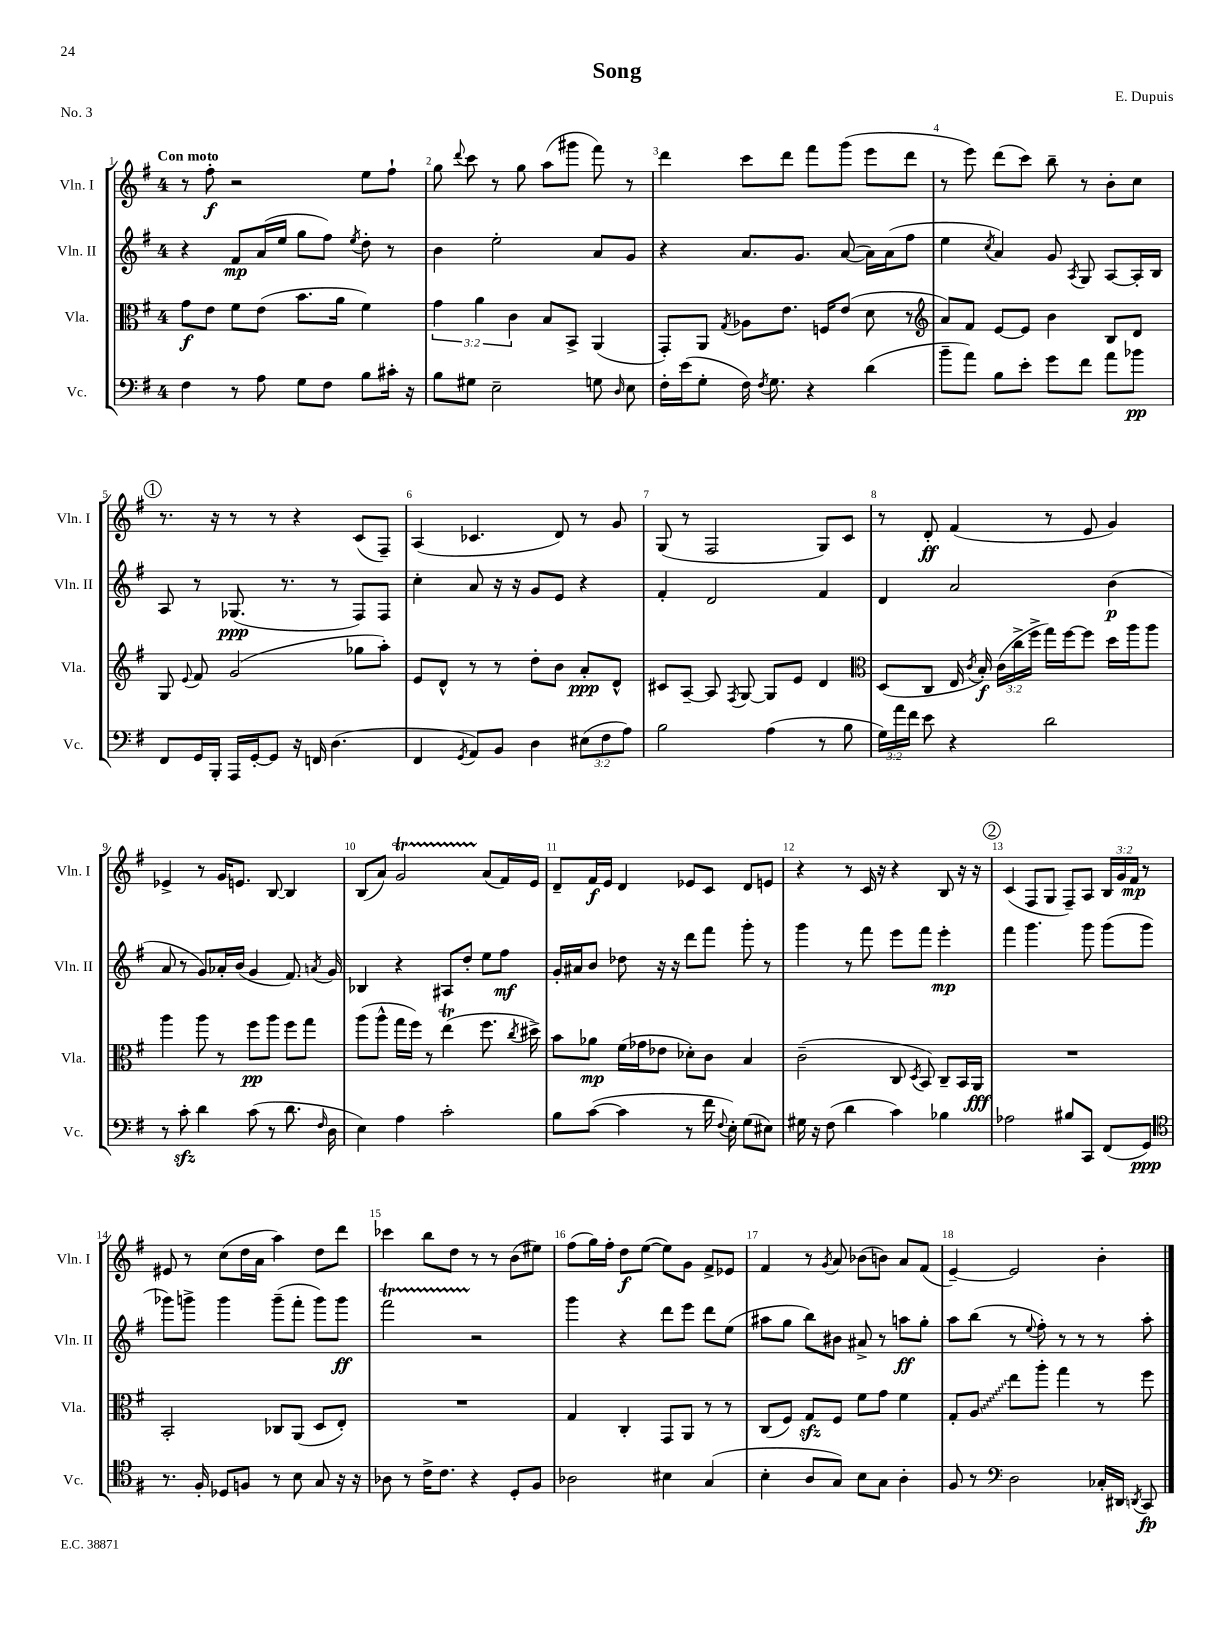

**kern	**kern	**kern	**kern
*staff4	*staff3	*staff2	*staff1
*clefF4	*clefC3	*clefG2	*clefG2
*k[f#]	*k[f#]	*k[f#]	*k[f#]
*M4/4	*M4/4	*M4/4	*M4/4
4F#	8g	4r	8r
.	8e	.	8ff#'
8r	8f#	8f#	2r
8A	(8e	(16a	.
.	.	16ee	.
8G	8.b	8gg	.
8F#	.	8ff#)	.
.	16a	.	.
.	.	8qee	.
8B	4f#)	8dd'	8ee
16c#'	.	8r	8ff#`
16r	.	.	.
=	=	=	=
8B	6g	4b	8gg
.	.	.	8qqddd
8G#	.	.	8ccc
.	6a	.	.
2E~	.	2ee'	8r
.	6c	.	.
.	.	.	8gg
.	8B	.	(8aa
.	8BB^	.	8ggg#
8G	(4AA	8a	8fff#)
16qqD	.	.	.
8E	.	8g	8r
=	=	=	=
16F#'	8GG')	4r	4ddd
(16e	.	.	.
8G'	8AA	.	.
.	8qG	.	.
16F#)	8A-	8.a	8ccc
8qF#	.	.	.
8.G	.	.	.
.	8.e	.	8ddd
.	.	8.g	.
4r	.	.	8fff#
.	16F	.	.
.	(8e	([8a	(8ggg
(4d	8d	16a])	8eee
.	.	(16a	.
.	8r	8ff#	8ddd
=	=	=	=
*	*clefG2	*	*
8b~	8a)	4ee	8r
8a)	8f#	.	8eee)
.	.	8qcc	.
8B	[8e	4a)	(8ddd
8e'	8e]	.	8ccc)
8g	4b	8g	8bb~
.	.	8qA	.
8f#	.	8G	8r
8a	8B	[8A	8b'
8b-	8d	16A']	8cc
.	.	16B	.
=	=	=	=
8FF#	8G	8A	8.r
.	8qqe	.	.
16GG	8f#	8r	.
16BBB'	.	.	16r
16AAA	(2g	(8.G-	8r
[16GG'	.	.	.
8GG]	.	.	8r
.	.	8.r	.
16r	.	.	4r
16FF	.	.	.
(4.D	.	8r	.
.	8gg-	8F#)	(8c
.	8aa')	8F#	8F#~)
=	=	=	=
4FF#	8e	4cc'	(4A
.	8d^^	.	.
8qGG	.	.	.
8AA)	8r	8a	4.c-
8BB	8r	16r	.
.	.	16r	.
4D	8dd'	8g	.
.	8b	8e	8d)
(12E#	8a'	4r	8r
12F#	.	.	.
.	8d^^	.	8g
12A)	.	.	.
=	=	=	=
2B	8c#	4f#'	(8G
.	[8A~	.	8r
.	8A]	2d	2F#
.	8qF#	.	.
.	[8G	.	.
(4A	8G]	.	.
.	8e	.	.
8r	4d	4f#	8G)
8B	.	.	8c
=	=	=	=
*	*clefC3	*	*
24G)	(8D	4d	8r
24a	.	.	.
24f#	.	.	.
8e	8C	.	8d'
4r	16E	2a	(4f#
.	8qc	.	.
.	16B')	.	.
.	(24c	.	.
.	24cc^	.	.
.	24ff#^	.	.
2d	16gg)	.	8r
.	[16ff#	.	.
.	8ff#]	.	8e
.	16dd	(4b	4g)
.	16aa	.	.
.	8aa	.	.
=	=	=	=
8r	4aa	8a	4e-^
8c'	.	8r	.
4d	8aa	8g)	8r
.	8r	16a-'	16g
.	.	(16b	8.e
(8c	8ff#	4g	.
8r	8aa	.	[8B
8.d	8ff#	8.f#)	4B]
.	8gg	.	.
16qqF#	.	8qa	.
16D	.	16g	.
=	=	=	=
4E)	(8aa	4B-	(8B
.	8aa^^	.	8a)
4A	16gg	4r	2g
.	16ff#)	.	.
.	8r	.	.
2c'	(4ee	8A#	.
.	.	8dd'	.
.	8.ff#	8ee	(8a
.	.	8ff#	16f#)
.	8qcc	.	.
.	16dd#^)	.	16e
=	=	=	=
8B	8b	16g'	8d~
.	.	16a#	.
([8c	8a-	8b	16f#
.	.	.	16e
4c]	(16f#	8dd-	4d
.	16g-	.	.
.	8e-	16r	.
.	.	16r	.
8r	8d-')	8ddd	8e-
16f#	8c	8fff#	8c
8qqF#	.	.	.
16E')	.	.	.
(8G	4B	8ggg'	8d
8E#)	.	8r	8e
=	=	=	=
16G#	(2c~	4ggg	4r
16r	.	.	.
(8F#	.	.	.
4d	.	8r	8r
.	.	8fff#	16c
.	.	.	16r
4c)	8C	8eee	4r
.	8qD	.	.
.	8BB)	8fff#	.
4B-	8C~	4eee'	8B
.	16BB	.	16r
.	16AA	.	16r
=	=	=	=
2A-	1r	4fff#	(4c
.	.	4.ggg	8F#
.	.	.	8G
8B#	.	.	8F#~)
8CC	.	8ggg	8A
(8FF#	.	(8ggg	24B
.	.	.	24g
.	.	.	24f#
8GG)	.	8ggg	8r
=	=	=	=
*clefC4	*	*	*
8.r	2BB'	8ggg-)	8e#
.	.	8ggg^	8r
16F#'	.	.	.
8D-	.	4ggg	(8cc
8F	.	.	16dd
.	.	.	16a
8r	8C-	(8ggg~	4aa)
8B	(8AA	8fff#'	.
8G	8D	8ggg)	8dd
16r	8E')	8ggg	8ddd
16r	.	.	.
=	=	=	=
8A-	1r	2fff#	4ccc-
8r	.	.	.
16c^	.	.	8bb
8.c	.	.	.
.	.	.	8dd
4r	.	2r	8r
.	.	.	8r
8D'	.	.	(8b
8F#	.	.	8ee#)
=	=	=	=
2A-	4G	4ggg	(8ff#
.	.	.	16gg)
.	.	.	16ff#'
.	4C'	4r	8dd
.	.	.	([8ee
4B#	8GG	8ddd	8ee])
.	8AA	8eee	8g
(4G	8r	8ddd	8f#^
.	8r	(8ee	8e-
=	=	=	=
4B'	(8C	8aa#	4f#
.	8F#)	8gg	.
8A	8G	8bb)	8r
.	.	.	8qg
8G)	8F#	8b#	8a
8B	8f#	8a#^	(8b-
8G	8g	8r	8b)
4A'	4f#	8aa	8a
.	.	8gg'	(8f#
=	=	=	=
8F#	8G'	8aa	[4e~)
8r	8A	(8bb	.
*clefF4	*	*	*
2D	8ee	8r	2e]
.	.	8qqee	.
.	8aa'	8ff#')	.
.	4gg	8r	.
.	.	8r	.
16C-'	8r	8r	4b'
16DD#	.	.	.
8qDD	.	.	.
8CC	8ff#	8aa'	.
==	==	==	==
*-	*-	*-	*-
